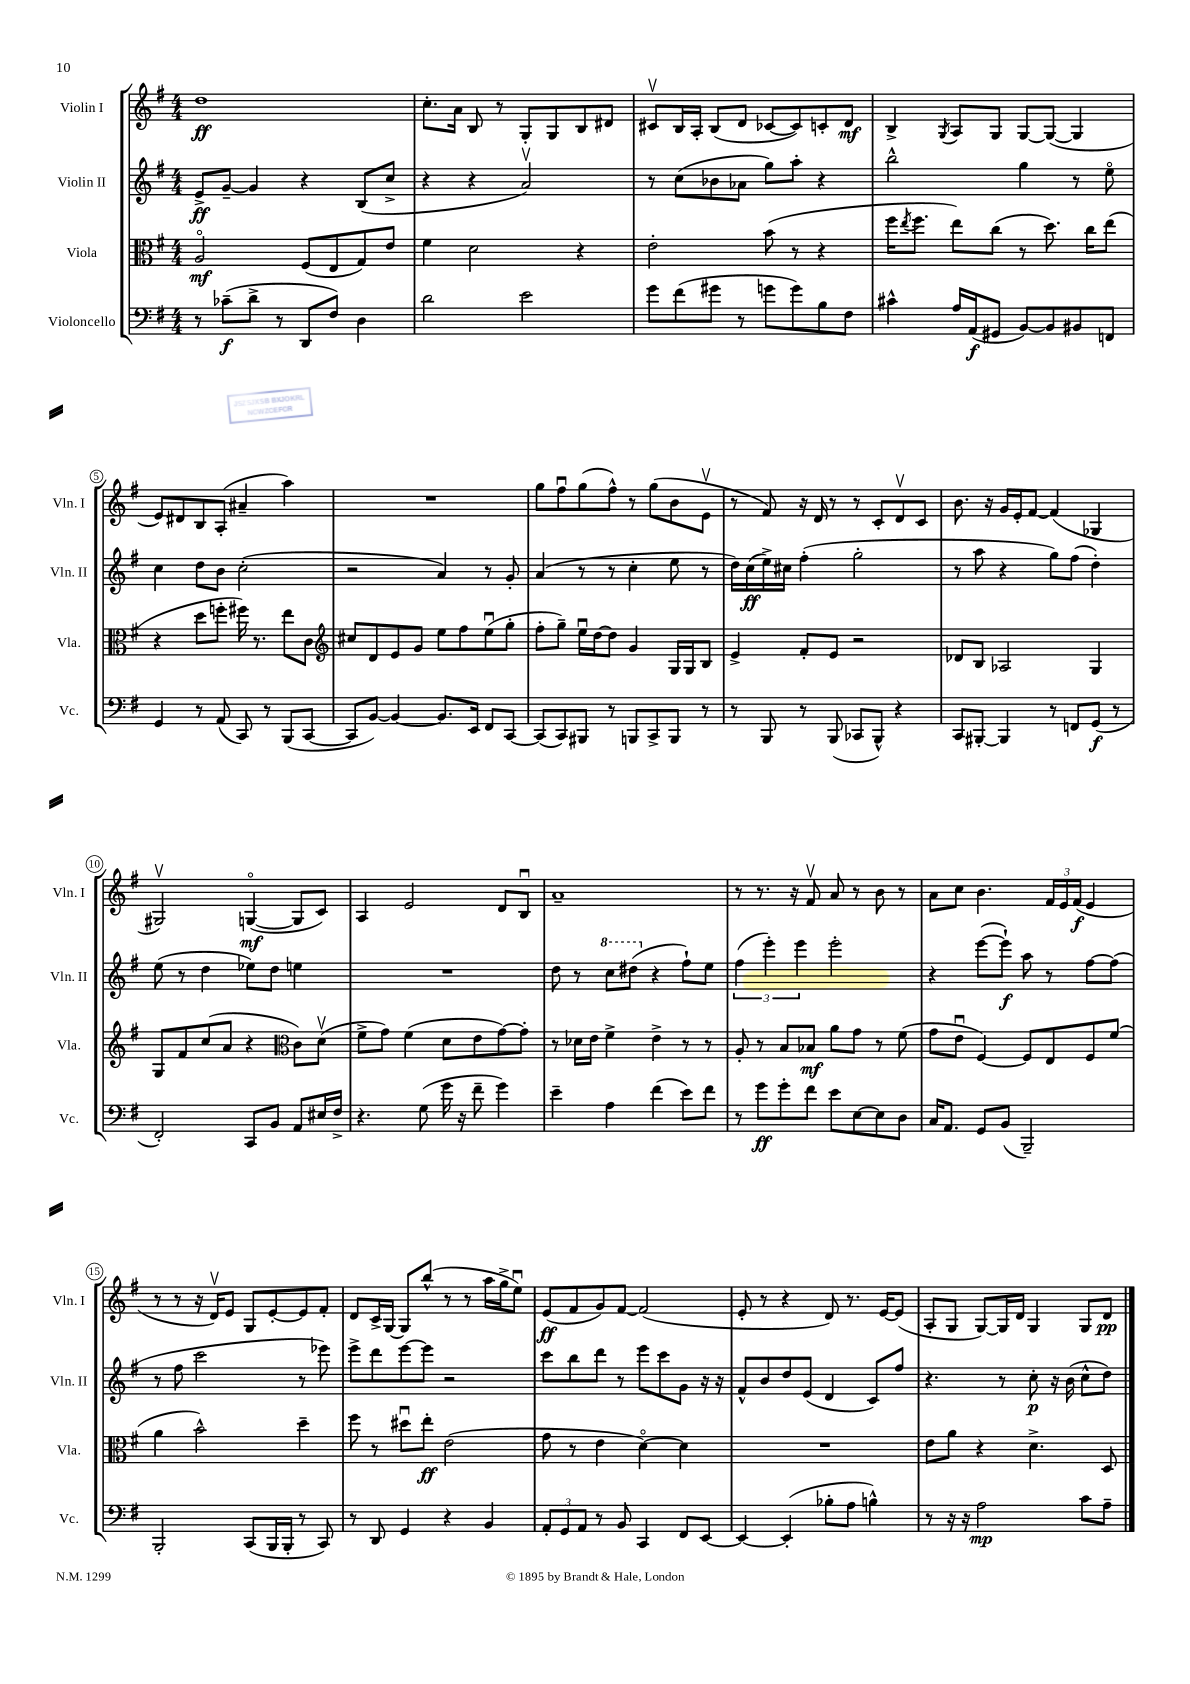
<<
\new StaffGroup <<
\new Staff = "s0" \with { instrumentName = "Violin I" shortInstrumentName = "Vln. I" } {
    \clef treble \key g \major \numericTimeSignature \time 4/4
    d''1\ff |
    c''8.-. a'16 b8 r8 g8-. g8 b8 dis'8 |
    cis'8\upbow b16 a16-. b8( d'8 ces'8~ ces'8) c'8-. d'8\mf |
    b4-> \acciaccatura { g8 } a8 g8 g8~ g8~( g4 |
    e'8) dis'8 b8 a8-.( ais'4-- a''4) |
    R1 |
    g''8 fis''8\downbow g''8( fis''8-^) r8 g''8( b'8 e'8\upbow |
    r8 fis'8) r16 d'16 r8 r8 c'8-. d'8\upbow c'8 |
    b'8. r16 g'16 e'16-. fis'8~ fis'4( ges4 |
    gis2\upbow) g4~\flageolet\mf( g8 c'8) |
    a4 e'2 d'8 b8\downbow |
    a'1-- |
    r8 r8. r16 fis'8\upbow a'8 r8 b'8 r8 |
    a'8 c''8 b'4. \tuplet 3/2 { fis'16 e'16 fis'16\f( } e'4 |
    r8 r8 r16 d'16\upbow) e'8 g8 e'8~-. e'8 fis'8-. |
    d'8 c'16-> g16~ g8 b''8-^( r8 r8 a''16 g''16-> e''8\downbow) |
    e'8\ff( fis'8 g'8) fis'8~ fis'2( |
    e'8-. r8 r4 d'8) r8. e'16~ e'8( |
    a8-. g8 g8~) g16 d'16 g4 g8 d'8\pp \bar "|." |
}
\new Staff = "s1" \with { instrumentName = "Violin II" shortInstrumentName = "Vln. II" } {
    \clef treble \key g \major \numericTimeSignature \time 4/4
    e'8->\ff g'8~-- g'4 r4 b8( c''8-> |
    r4 r4 a'2\upbow) |
    r8 c''8( bes'8 aes'8 g''8) a''8-. r4 |
    b''2-^ g''4 r8 e''8\flageolet |
    c''4 d''8 b'8 c''2-.( |
    r2 a'4) r8 g'8-. |
    a'4( r8 r8 c''4-. e''8 r8 |
    d''16) c''16\ff( e''16->) cis''16 fis''4-.( g''2-. |
    r8 a''8 r4 g''8) fis''8( d''4-.) |
    e''8( r8 d''4 ees''8) d''8 e''4 |
    R1 |
    d''8 r8 \ottava #1 c'''8 dis'''8( \ottava #0 r4 fis''8-!) e''8 |
    \tuplet 3/2 { fis''4( e'''4-.) e'''4 } e'''2-. |
    r4 e'''8~( e'''8-!\f) a''8 r8 fis''8~ fis''8( |
    r8 fis''8 c'''2 r8 ees'''8) |
    e'''8-> d'''8 e'''8~ e'''8 r2 |
    c'''8 b''8 d'''8 r8 e'''8 c'''8 g'8 r16 r16 |
    fis'8-^ b'8 d''8 e'8( d'4 c'8) fis''8 |
    r4. r8 c''8-.\p r16 b'16( c''8-^ d''8) \bar "|." |
}
\new Staff = "s2" \with { instrumentName = "Viola" shortInstrumentName = "Vla." } {
    \clef alto \key g \major \numericTimeSignature \time 4/4
    a2\flageolet\mf fis8( e8 g8) e'8 |
    fis'4 d'2 r4 |
    e'2-. b'8( r8 r4 |
    fis''16 \acciaccatura { e''8 } fis''8. e''8) c''8( r8 d''8.) c''16 e''8( |
    r4 d''8 f''8-. fis''16) r8. e''8 c'8 |
    \clef treble cis''8 d'8 e'8 g'8 e''8 fis''8 e''8\downbow( g''8-. |
    fis''8-. g''8--) e''16\downbow d''16~ d''8 g'4 g16 g16 b8 |
    e'4-> fis'8-. e'8 r2 |
    des'8 b8 aes2 g4 |
    g8 fis'8 c''8( a'8 r4 \clef alto c'8) d'8\upbow( |
    fis'8-> g'8) fis'4( d'8 e'8 g'8~) g'8-. |
    r8 des'16 e'16 fis'4-> e'4-> r8 r8 |
    a8-. r8 b8 bes8\mf a'8 g'8 r8 fis'8( |
    g'8 e'8\downbow fis4~) fis8 e8 fis8 fis'8( |
    a'4 b'2-^) d''4-- |
    fis''8 r8 dis''8\downbow e''8-.\ff e'2( |
    g'8 r8 e'4 d'4~\flageolet) d'4 |
    R1 |
    e'8 a'8 r4 d'4.-> d8 \bar "|." |
}
\new Staff = "s3" \with { instrumentName = "Violoncello" shortInstrumentName = "Vc." } {
    \clef bass \key g \major \numericTimeSignature \time 4/4
    r8 ces'8--\f( d'8-> r8 d,8 fis8) d4 |
    d'2 e'2 |
    g'8 fis'8( gis'8 r8 g'8 g'8) b8 fis8 |
    cis'4-^ a16 a,16\f( gis,8 b,8~) b,8 bis,8 f,8 |
    g,4 r8 a,8( c,8) r8 b,,8( c,8~ |
    c,8 b,8~) b,4~ b,8. e,16 fis,8 c,8~ |
    c,8( c,8) bis,,8 r8 b,,8 c,8-> b,,8 r8 |
    r8 b,,8 r8 b,,8( ces,8 b,,8-^) r4 |
    c,8 bis,,8~-. bis,,4 r8 f,8 g,8\f( r8 |
    fis,2-.) c,8 b,8 a,8 eis16 fis16-> |
    r4. g8( g'16 r16 fis'8-- g'4) |
    e'4-- a4 fis'4( e'8) fis'8 |
    r8 g'8\ff g'8-. fis'8 e'8 e8~ e8 d8 |
    c16 a,8. g,8 b,8( b,,2--) |
    b,,2-. c,8( b,,16 b,,16-. r8 c,8) |
    r8 d,8 g,4 r4 b,4 |
    \tuplet 3/2 { a,8-. g,8 a,8 } r8 b,8 c,4 fis,8 e,8~ |
    e,4~ e,4-.( bes8-. a8 b4-^) |
    r8 r16 r16 a2\mp c'8 a8-- \bar "|." |
}
>>
>>
\layout { \context { \Score \override BarNumber.stencil = #(make-stencil-circler 0.1 0.3 ly:text-interface::print) } }
